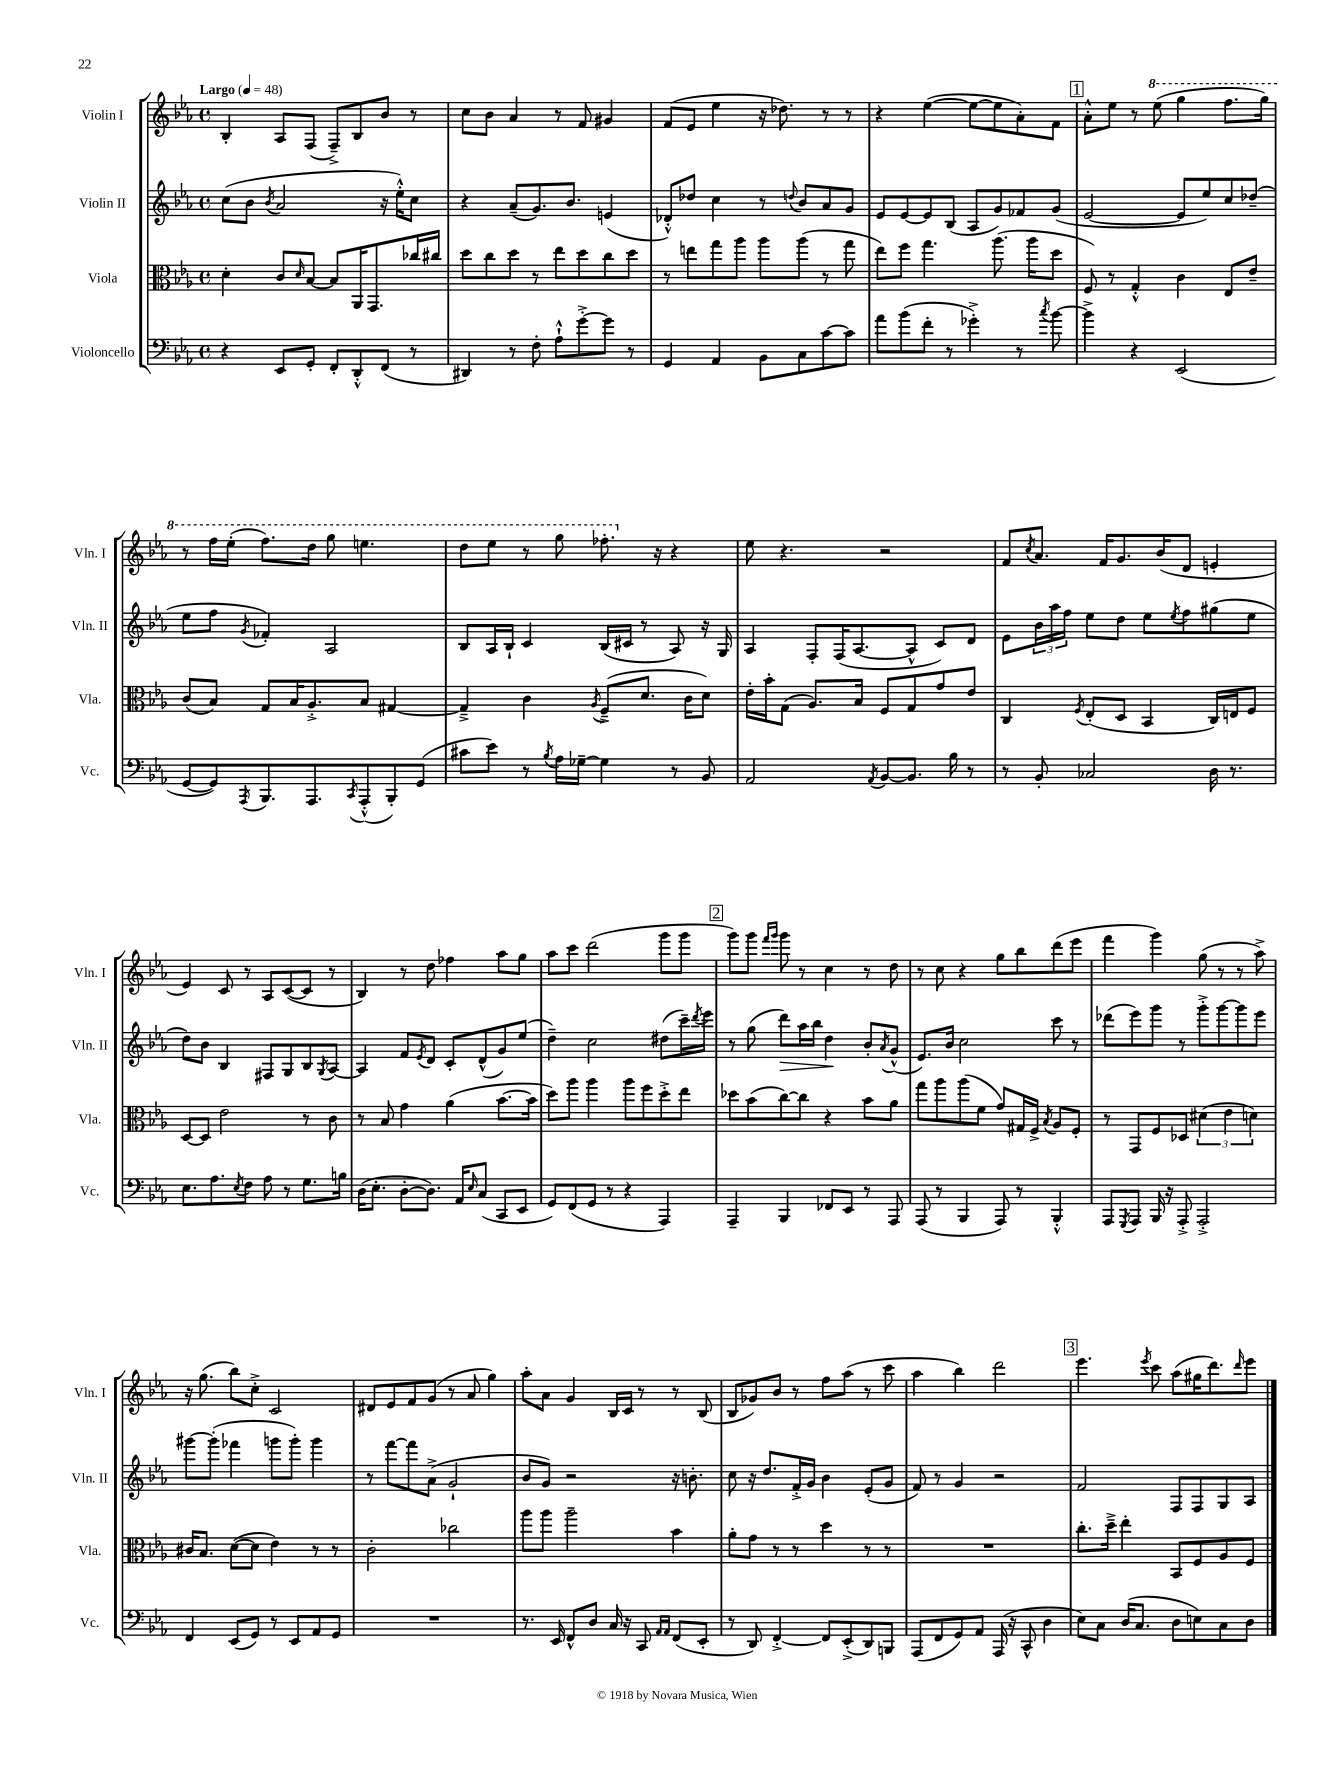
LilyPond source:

<<
\new StaffGroup <<
\new Staff = "s0" \with { instrumentName = "Violin I" shortInstrumentName = "Vln. I" } {
    \clef treble \key ees \major \defaultTimeSignature \time 4/4 \tempo "Largo" 4 = 48
    bes4-. aes8 f8( f8--->) bes8 bes'8 r8 |
    c''8 bes'8 aes'4 r8 f'8 gis'4 |
    f'8( ees'8 ees''4 r16 des''8.) r8 r8 |
    r4 ees''4~( ees''8~ ees''8 aes'8-.) f'8 |
    \mark \markup { \box "1" } aes'8-.-^ ees''8 r8 \ottava #1 ees'''8( g'''4 f'''8. g'''16) |
    r8 f'''16 ees'''16-.( f'''8.) d'''16 g'''8 e'''4. |
    d'''8 ees'''8 r8 g'''8 fes'''8.-. \ottava #0 r16 r4 |
    ees''8 r4. r2 |
    f'8 \acciaccatura { c''8 } aes'8. f'16 g'8. bes'16( d'8 e'4-. |
    ees'4) c'8 r8 aes8 c'8~( c'8 r8 |
    bes4) r8 d''8 fes''4 aes''8 g''8 |
    aes''8 c'''8 d'''2( g'''8 g'''8 |
    \mark \markup { \box "2" } g'''8) g'''8 \grace { f'''16 g'''16 } g'''8 r8 c''4 r8 d''8 |
    r8 c''8 r4 g''8 bes''8 d'''8( ees'''8 |
    f'''4 g'''4) g''8( r8 r8 aes''8->) |
    r16 g''8.( bes''8) c''8-.-> c'2 |
    dis'8 ees'8 f'8 g'8( r8 aes'8 g''4) |
    aes''8-. aes'8 g'4 bes16 c'16 r8 r8 bes8( |
    bes8 ges'8) bes'8 r8 f''8 aes''8( r8 c'''8 |
    aes''4 bes''4) d'''2 |
    \mark \markup { \box "3" } ees'''4. \acciaccatura { ees'''8 } c'''8 aes''8( gis''16 d'''8.) \grace { d'''16 } ees'''8 \bar "|." |
}
\new Staff = "s1" \with { instrumentName = "Violin II" shortInstrumentName = "Vln. II" } {
    \clef treble \key ees \major \defaultTimeSignature \time 4/4
    c''8( bes'8 \acciaccatura { bes'8 } aes'2 r16 ees''16-.-^) c''8 |
    r4 aes'8--( g'8.) bes'8. e'4( |
    des'8-.-^) des''8 c''4 r8 \appoggiatura { d''8 } bes'8 aes'8 g'8 |
    ees'8 ees'8~ ees'8 bes8( aes8 g'8) fes'8 g'8( |
    \mark \markup { \box "1" } ees'2~ ees'8 ees''8) c''8 des''8--( |
    ees''8 f''8 \acciaccatura { g'8 } fes'4-.) aes2 |
    bes8 aes16 bes16-! c'4 bes16( cis'16 r8 aes8) r16 g16 |
    aes4 f8-. f16( aes8.~ aes8-^ c'8) d'8 |
    ees'8 \tuplet 3/2 { bes'16 aes''16 f''16 } ees''8 d''8 ees''8 \acciaccatura { ees''8 } f''8 gis''8( ees''8 |
    d''8) bes'8 bes4 fis8 g8 bes8 \acciaccatura { g8 } aes8~ |
    aes4 f'8 \acciaccatura { ees'8 } d'8 c'8-. d'8-^( g'8) ees''8( |
    d''4--) c''2 dis''8( c'''16--) \acciaccatura { d'''8 } ees'''16 |
    \mark \markup { \box "2" } r8 g''8( d'''8\>) aes''16 bes''16 d''4\! bes'8-. \acciaccatura { aes'8 } g'8-^( |
    ees'8.) bes'16 c''2 c'''8 r8 |
    des'''8( ees'''8) g'''8 r8 g'''8-.-> g'''8~ g'''8 ees'''8 |
    gis'''8~ gis'''8-.( fes'''4 g'''8 g'''8-.) g'''4 |
    r8 f'''8~ f'''8 aes'8->( g'2-! |
    bes'8 g'8) r2 r16 b'8.-. |
    c''8 r16 d''8. f'16-.-> g'16 bes'4 ees'8-.( g'8 |
    f'8) r8 g'4 r2 |
    \mark \markup { \box "3" } f'2 f8 f8 g8 aes8 \bar "|." |
}
\new Staff = "s2" \with { instrumentName = "Viola" shortInstrumentName = "Vla." } {
    \clef alto \key ees \major \defaultTimeSignature \time 4/4
    d'4-. c'8 \grace { d'16 } bes8~ bes8 aes,16 g,8. ces''16 cis''16 |
    d''8 c''8 d''8 r8 ees''8 d''8 c''8 d''8 |
    r8 e''8 g''8 aes''8 aes''8 aes''8( r8 g''8 |
    ees''8) f''8 g''4. aes''8.( aes''16 d''8 |
    \mark \markup { \box "1" } f8) r8 g4-.-^ c'4 ees8 ees'8-- |
    c'8( bes8) g8 bes16 aes8.-.-> bes8 gis4~ |
    gis4---> c'4 \acciaccatura { aes8 } f8--->( d'8. c'16 d'8) |
    ees'16-. bes'16-. g8( aes8.) bes16 f8 g8 g'8 ees'8 |
    c4 \acciaccatura { f8 } ees8-.( d8 bes,4 c16) e16 f8 |
    d8~ d8 ees'2 r8 c'8 |
    r8 bes8 g'4 aes'4( bes'8.~ bes'16 |
    d''8) aes''8 aes''4 aes''8 f''8 d''8-.-> ees''8 |
    \mark \markup { \box "2" } des''8 bes'8( c''8~) c''8 r4 bes'8 aes'8 |
    g''8 aes''8 aes''8( f'8 g'8) gis16 f16-> \acciaccatura { bes8 } aes8 f8-. |
    r8 g,8 f8 des8 \tuplet 3/2 { dis'4( ees'4 d'4) } |
    cis'16 bes8. d'8~( d'8 ees'4) r8 r8 |
    c'2-. ces''2 |
    aes''8 aes''8 aes''2-- bes'4 |
    aes'8-. g'8 r8 r8 d''4 r8 r8 |
    R1 |
    \mark \markup { \box "3" } c''8.-. d''16---> ees''4-. bes,8 f8 aes8 f8 \bar "|." |
}
\new Staff = "s3" \with { instrumentName = "Violoncello" shortInstrumentName = "Vc." } {
    \clef bass \key ees \major \defaultTimeSignature \time 4/4
    r4 ees,8 g,8-. f,8-. d,8-.-^ f,8( r8 |
    dis,4) r8 f8-. aes8-!-^ g'8~-.-> g'8 r8 |
    g,4 aes,4 bes,8 c8 c'8~ c'8 |
    aes'8 bes'8( f'8-. r8 ges'4-.->) r8 \acciaccatura { c''8 } bes'8~ |
    \mark \markup { \box "1" } bes'4-> r4 ees,2( |
    g,8~ g,8) \acciaccatura { aes,,8 } bes,,8. aes,,8. \acciaccatura { c,8 } aes,,8-.-^( bes,,8-.) g,8( |
    cis'8 ees'8) r8 \acciaccatura { bes8 } aes16 ges16~-- ges4 r8 bes,8 |
    aes,2 \acciaccatura { aes,8 } bes,8~ bes,8. bes16 r8 |
    r8 bes,8-. ces2 d16 r8. |
    ees8. aes8. \acciaccatura { ees8 } f8 aes8 r8 g8. b16 |
    d16( ees8.-. d8~-. d8.) aes,16 \grace { ees16 } c8( c,8 ees,8 |
    g,8) f,8( g,8 r8 r4 aes,,4) |
    \mark \markup { \box "2" } aes,,4-- bes,,4 fes,8 ees,8 r8 aes,,8 |
    aes,,8( r8 bes,,4 aes,,8) r8 bes,,4-.-^ |
    aes,,8 \acciaccatura { g,,8 } aes,,8 bes,,16 r16 aes,,8-.-> aes,,2-.-> |
    f,4 ees,8( g,8) r8 ees,8 aes,8 g,8 |
    R1 |
    r8. ees,16 f,8-^ d8 c16 r16 c,8 \grace { aes,16 aes,16 } f,8( ees,8-. |
    r8 d,8) f,4~-.-> f,8 ees,8-.->( d,8) b,,8 |
    aes,,8( f,8 g,8) aes,8 aes,,16( r16 c,8-^ d4 |
    \mark \markup { \box "3" } ees8) c8 d16( c8. d8 e8) c8 d8 \bar "|." |
}
>>
>>
\layout { \context { \Score \remove "Bar_number_engraver" } }
